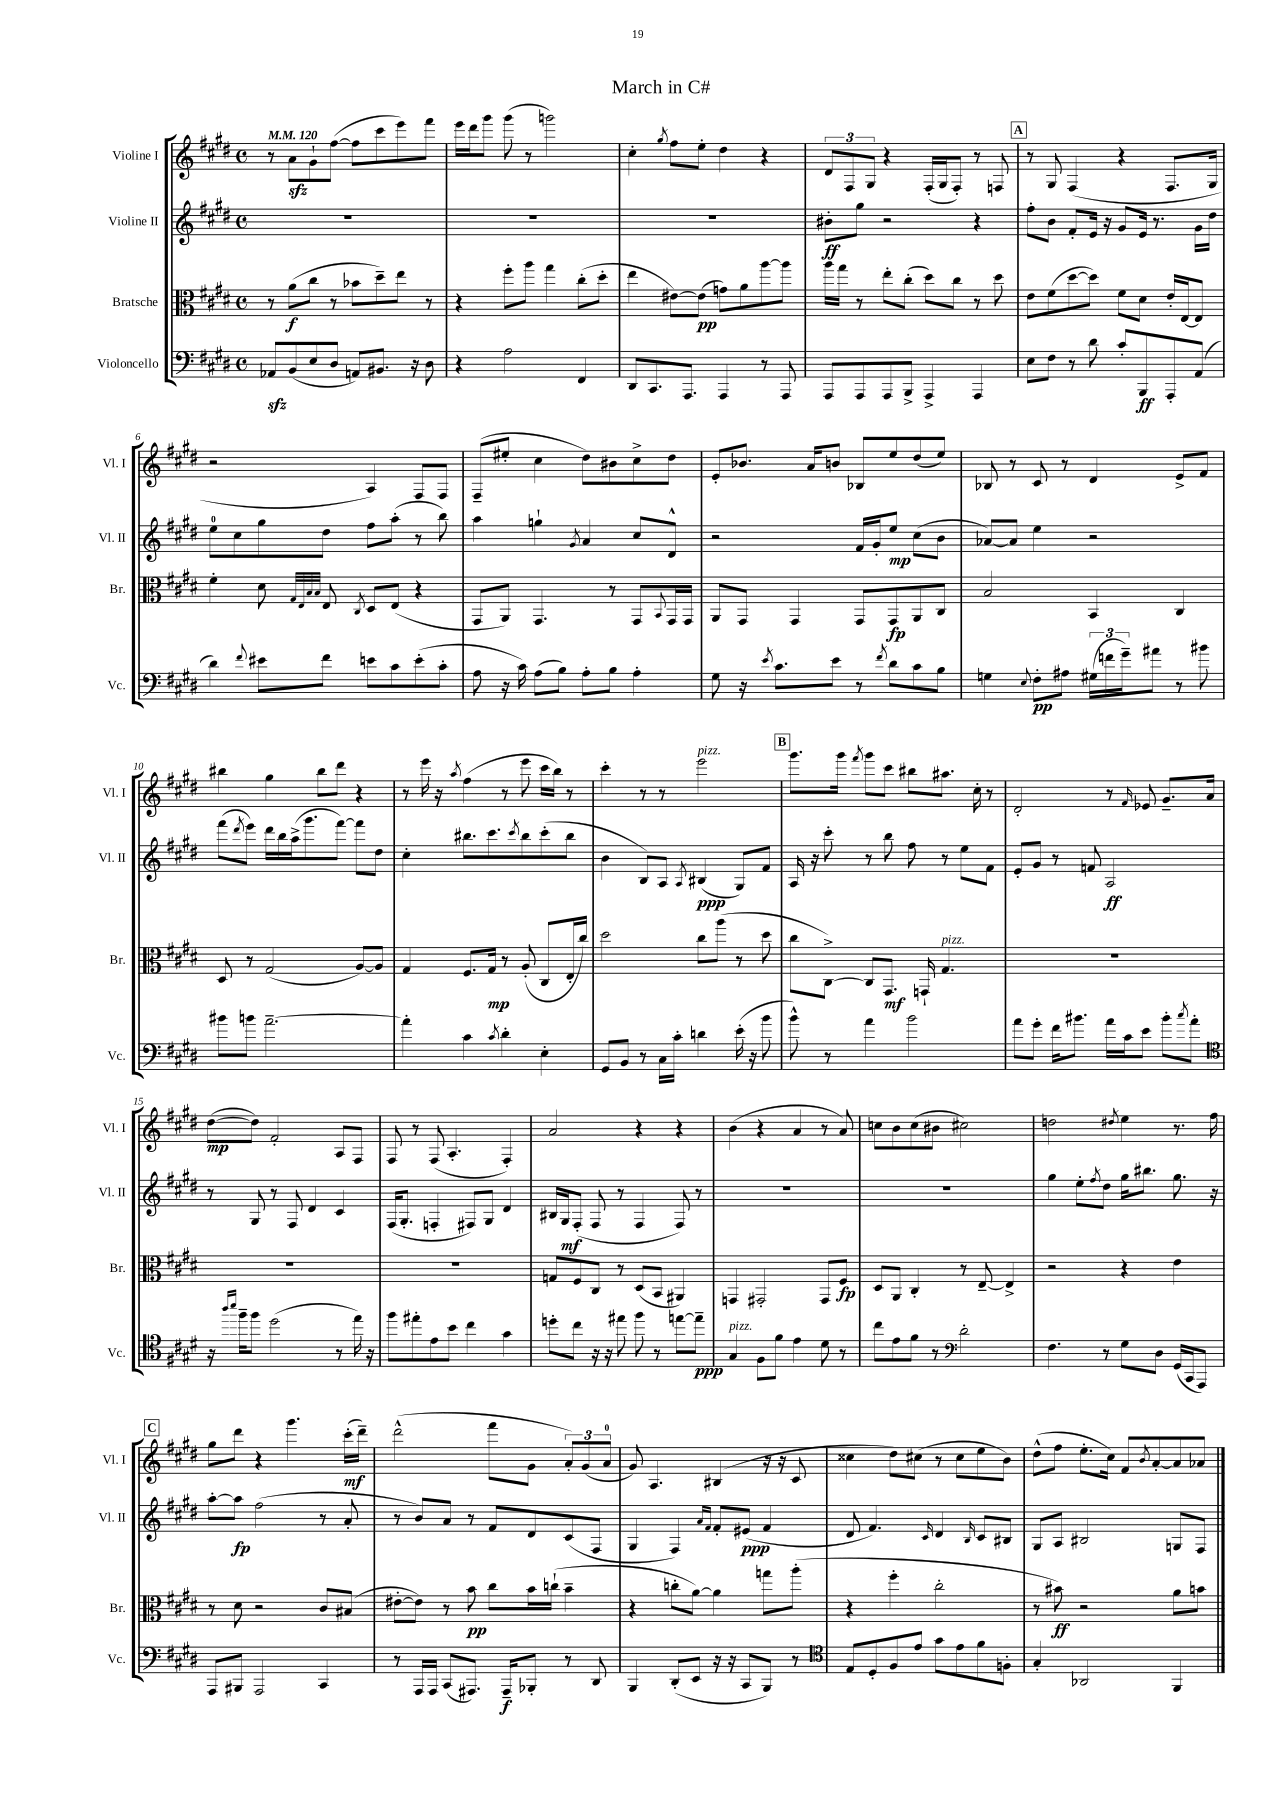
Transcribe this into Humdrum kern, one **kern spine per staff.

**kern	**kern	**kern	**kern
*staff4	*staff3	*staff2	*staff1
*clefF4	*clefC3	*clefG2	*clefG2
*k[f#c#g#d#]	*k[f#c#g#d#]	*k[f#c#g#d#]	*k[f#c#g#d#]
*M4/4	*M4/4	*M4/4	*M4/4
*met(c)	*met(c)	*met(c)	*met(c)
*MM120	*MM120	*MM120	*MM120
8AA-	8r	1r	8r
(8BB	(8a	.	8a
8E	8cc#	.	8g#`
8D#	8r	.	([8ff#
8AA)	8b-	.	8ff#]
8.BB#	8dd#~)	.	8ccc#
.	8ee	.	8eee)
16r	.	.	.
8D#	8r	.	8fff#
=	=	=	=
4r	4r	1r	16eee
.	.	.	16ddd#
.	.	.	8ggg#
2A	8ff#'	.	(8ggg#
.	8aa	.	8r
.	4gg#	.	2ggg)
4FF#	(8cc#'	.	.
.	8dd#'	.	.
=	=	=	=
8DD#	4ee	1r	4cc#'
8.CC#	.	.	.
.	.	.	8qgg#
.	[8e#)	.	8ff#
8.AAA	.	.	.
.	(8e#]	.	8ee'
4AAA	8g)	.	4dd#
.	8a	.	.
8r	[8aa	.	4r
8AAA	8aa]	.	.
=	=	=	=
8AAA	16aa	8b#'	12d#
.	16gg#	.	.
.	.	.	12F#
8AAA	8r	8gg#	.
.	.	.	12G#
8AAA	8ee'	2r	4r
8BBB^	(8cc#'	.	.
4AAA^	8dd#)	.	(16F#'
.	.	.	16G#
.	8cc#	.	8F#')
4AAA	8r	4r	8r
.	8dd#	.	8F
=	=	=	=
8E	8e	8ff#'	8r
8F#	(8f#	8b	8G#
8r	[8dd#	8f#'	(4F#
8d#	8dd#])	16e	.
.	.	16r	.
8c#'	8f#	8g#	4r
8BBB	8d#	16e	.
.	.	8.r	.
8AAA'	16e'	.	8.F#
.	[16E	.	.
(8AA	8E]	16g#	.
.	.	16dd#	16G#
=	=	=	=
4d#)	4f#'	8ee	2r
.	.	8cc#	.
8qqf#	.	.	.
8e#	8d#	8gg#	.
.	32qqG#	.	.
.	32qqE	.	.
.	32qqB	.	.
.	32qqB	.	.
8f#	8E	8dd#	.
.	8qC#	.	.
8e	8D#	8ff#	4A)
8c#	(8E	(8aa'	.
(8e'	4r	8r	8F#
8c#'	.	8bb)	8F#
=	=	=	=
8A	8GG#	4aa	(8F#~
16r	8AA)	.	8ee#'
16c#)	.	.	.
(8A	4.GG#	4gg`	4cc#
8B)	.	.	.
.	.	8qg#	.
8A'	.	4a	8dd#)
8B	8r	.	8b#
4A'	8GG#	8cc#	8cc#^
.	8qqBB	.	.
.	16GG#	8d#^^	8dd#
.	16GG#	.	.
=	=	=	=
8G#	8AA	2r	8e'
16r	8GG#	.	8.b-
8qe	.	.	.
8.c#	.	.	.
.	4GG#	.	.
.	.	.	16a
8e	.	.	8b
8r	8GG#	16f#	8B-
.	.	16g#'	.
8qf#	.	.	.
8d#	8GG#	8ee	8ee
8c#	8AA	(8cc#	(8dd#
8B	8C#	8b	8ee)
=	=	=	=
4G	2B	[8a-)	8B-
.	.	8a-]	8r
8qqE	.	.	.
8F#'	.	4ee	8c#
8A#	.	.	8r
(24G#	4BB	2r	4d#
24f	.	.	.
24g#~)	.	.	.
8a#	.	.	.
8r	4C#	.	8e^
8b#	.	.	8f#
=	=	=	=
8b#	8D#	(8fff#	4bb#
.	.	8qddd#	.
8b	8r	8eee)	.
[2.a~	(2G#	16ddd#	4gg#
.	.	16bb	.
.	.	(16aa^	.
.	.	8.ggg#	.
.	.	.	8bb#
.	.	[8fff#)	8ddd#
.	[8A)	8fff#]	4r
.	8A]	8dd#	.
=	=	=	=
4a']	4G#	4cc#'	8r
.	.	.	16eee
.	.	.	16r
.	.	.	8qaa
4c#	8.F#	8.bb#	(4ff#
.	16G#	8.ccc#	.
8qc#	.	.	.
4d#'	8r	.	8r
.	.	8qccc#	.
.	(8A'	8bb#	8eee
4E'	8C#	(8ccc#'	16ccc#
.	.	.	16bb)
.	16E'	8bb#	8r
.	16cc#)	.	.
=	=	=	=
8GG#	2dd#	4b	4ccc#'
8BB	.	.	.
8r	.	8B)	8r
16C#	.	8A	8r
16c#'	.	.	.
.	.	8qA	.
4d	8cc#	(4B#	2eee
.	(8aa	.	.
(16e'	8r	8G#)	.
16r	.	.	.
8b	8dd#	8f#	.
=	=	=	=
8b^^)	8cc#	16A	8.ggg#
.	.	16r	.
8r	[8C#^)	8ccc#'	.
.	.	.	16ggg#
.	.	.	8qfff#
4a	8C#]	8r	8ggg#
.	8.GG#	8bb	8ccc#
2b	.	8ff#	8bb#
.	16GG`	.	.
.	4.G#	8r	8.aa#
.	.	8ee	.
.	.	.	16cc#'
.	.	8f#	8r
=	=	=	=
8a	1r	8e'	2d#'
8g#'	.	8g#	.
16f#	.	8r	.
8.b#	.	.	.
.	.	8f	.
16a	.	2A	8r
16c#	.	.	.
.	.	.	16qqf#
8e	.	.	8e-
8b#'	.	.	8.g#~
8qcc#	.	.	.
8a'	.	.	.
.	.	.	16a
=	=	=	=
*clefC4	*	*	*
16r	1r	8r	([8dd#
16qqaa	.	.	.
16qqbb	.	.	.
16ff#~	.	.	.
8ff#	.	8G#	8dd#])
(2dd#	.	8r	2f#'
.	.	8F#	.
.	.	4d#	.
8r	.	4c#	8A
16ee)	.	.	8F#
16r	.	.	.
=	=	=	=
8ff#	1r	(16F#	8F#
.	.	8.G#'	.
8ee#'	.	.	8r
8e	.	4F'	(8F#
8b	.	.	4.A'
4cc#	.	8F#)	.
.	.	8G#	.
4g#	.	4d#	4F#')
=	=	=	=
8dd'	8G	16B#	2a
.	.	16G#	.
8cc#	8F#	(8F#'	.
16r	8C#	8F#	.
16r	.	.	.
8ee#	8r	8r	.
8ff#	(8D#	4F#	4r
8r	8BB	.	.
[8ee	4AA#)	8F#)	4r
8ee~]	.	8r	.
=	=	=	=
4G#	4GG	1r	(4b
8F#	2GG#'	.	4r
8f#	.	.	.
4e	.	.	4a
8d#	8GG#	.	8r
8r	8F#	.	8a)
=	=	=	=
8cc#	8D#	1r	8cc
8e	8AA	.	8b
8f#	4C#'	.	(8cc
8r	.	.	8b#
*clefF4	*	*	*
2d#'	8r	.	2cc#)
.	[8E~	.	.
.	4E^]	.	.
=	=	=	=
4.F#	2r	4gg#	2dd
.	.	8ee'	.
.	.	8qff#	.
8r	.	8dd#	.
.	.	.	8qdd#
8G#	4r	16gg#	4ee
.	.	8.bb#	.
8D#	.	.	.
(16GG#	4e	8.gg#	8.r
16CC#	.	.	.
8AAA)	.	.	.
.	.	16r	16ff#
=	=	=	=
8AAA	8r	[8aa'	8gg#
8BBB#	8d#	8aa]	8ddd#
2AAA	2r	(2ff#	4r
.	.	.	4.ggg#
4CC#	8c#	8r	.
.	(8B#	8a'	(16ccc#'
.	.	.	16ddd#~)
=	=	=	=
8r	[8e#'	8r	(2ddd#^^
16AAA	8e#])	8b)	.
16AAA	.	.	.
(8CC#	8r	8a	.
8.AAA#)	8b	8r	.
.	8cc#	8f#	8fff#
16AAA#~	.	.	.
8BBB-'	16b	8d#	8g#
.	(16cc`	.	.
8r	4b~	(8c#	12a')
.	.	.	(12g#
8DD#	.	8F#	.
.	.	.	12a
=	=	=	=
4BBB	4r	4G#	8g#)
.	.	.	4.A
(8DD#'	8cc'	4F#)	.
8EE	[8a)	.	.
.	.	16qqa	.
.	.	16qqf#	.
16r	4a]	8f#'	(4B#
16r	.	.	.
8CC#	.	(8e#	.
8BBB)	8gg	4f#	16r
.	.	.	16r
8r	(8aa'	.	8c#
=	=	=	=
*clefC4	*	*	*
8E	4r	8d#	4cc##
8D#'	.	4.f#)	.
8F#	4ff#'	.	8dd#)
8e	.	.	(8cc#
.	.	16qqc#	.
8g#	2cc#'	4d#	8r
8e	.	.	8cc#
.	.	16qqB	.
8f#	.	8c#	8ee
8F'	.	8B#	8b)
=	=	=	=
4G#'	8r	8G#	(8dd#^^
.	8b#)	8A	8ff#
2AA-	2r	2B#	8.ee'
.	.	.	16cc#)
.	.	.	8f#
.	.	.	8qb
.	.	.	[8a'
4FF#	8a	8G	8a]
.	8b	8F#	8a-
==	==	==	==
*-	*-	*-	*-
